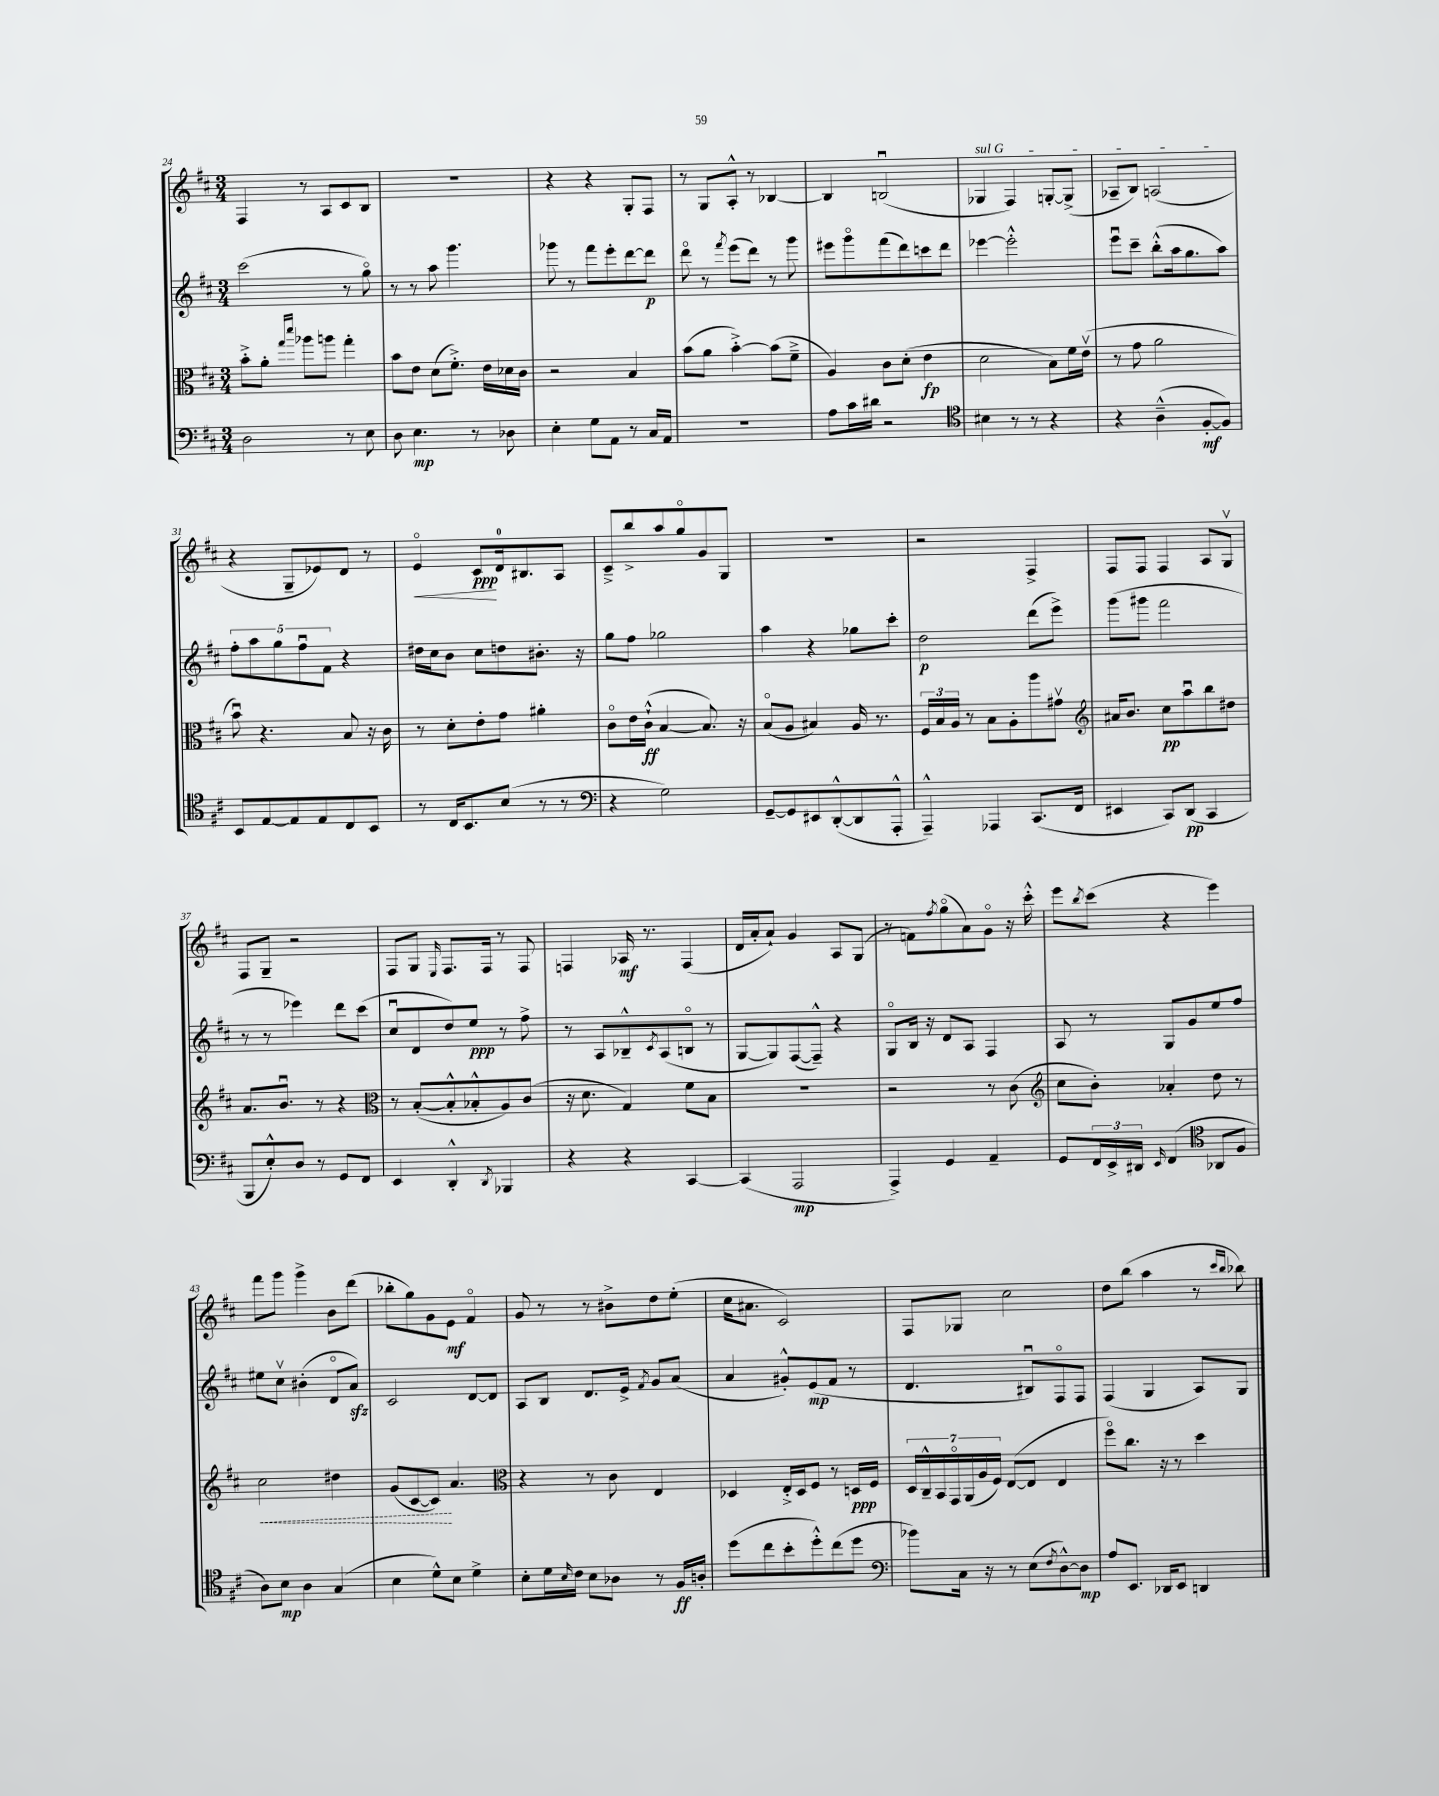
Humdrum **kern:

**kern	**kern	**kern	**kern
*staff4	*staff3	*staff2	*staff1
*clefF4	*clefC3	*clefG2	*clefG2
*k[f#c#]	*k[f#c#]	*k[f#c#]	*k[f#c#]
*M3/4	*M3/4	*M3/4	*M3/4
2D	8b'^	(2ccc#	4F#
.	8a'	.	.
.	16qqgg	.	.
.	16qqddd	.	.
.	8aa-	.	8r
.	8aa	.	8A
8r	4gg'	8r	8c#
8E	.	8ggo)	8B
=	=	=	=
8D	8b	8r	2.r
4.E	8e	8r	.
.	(8d	8aa	.
.	8.f#'^)	4.ggg	.
8r	.	.	.
.	16e	.	.
8D-	16d-	.	.
.	16c#	.	.
=	=	=	=
4E'	2r	8ggg-	4r
.	.	8r	.
8G	.	8fff#	4r
8AA	.	8eee'	.
8r	4B	[8ddd	8G'
16C#	.	8ddd]	8F#
16AA	.	.	.
=	=	=	=
2.r	(8b	8dddo	8r
.	8a	8r	8G
.	.	8qfff#	.
.	[4b'^)	(8eee	8A'^^
.	.	8ddd)	8r
.	(8b]	8r	[4B-
.	8f#~^	8ggg	.
=	=	=	=
8A	4A)	8eee#	4B-]
16c#	.	8gggo	.
16d#	.	.	.
2r	8c#	(8fff#	(2Bu
.	(8d'	8ddd)	.
.	4e	8ccc	.
.	.	8ddd	.
=	=	=	=
*clefC4	*	*	*
4B#	2d	[4eee-	4G-
8r	.	2eee-'^^]	4F#)
8r	.	.	.
4r	8B)	.	[8G'
.	16f#	.	(8G^]
.	(16ev	.	.
=	=	=	=
4r	8r	8eeeu	8A-~
.	8g	8ccc#~	8B)
(4A~^^	2a	(8bb'^^	(2A
.	.	16aa	.
.	.	8.gg	.
[8F#'	.	.	.
8F#])	.	8aa)	.
=	=	=	=
8BB	8bu)	10ff#'	4r
.	.	10aa	.
[8E	4.r	.	.
.	.	10gg	.
8E]	.	.	8G~
.	.	10ff#u	.
8E	.	.	8e-)
.	.	10f#	.
8C#	8B	4r	8d
8BB	16r	.	8r
.	16c#	.	.
=	=	=	=
8r	8r	16dd#	4eo
.	.	16cc#	.
16C#	8d'	8b	.
8.BB	.	.	.
.	8e'	8cc#	8c#
(8B	8g	8dd	16d
.	.	.	8.B#
8r	4a#'	8.b#'	.
8r	.	.	8A
.	.	16r	.
=	=	=	=
*clefF4	*	*	*
4r	8c#o	8gg	8c#~^
.	16e	8ff#	8bb^
.	(16c#`^^	.	.
2G)	[4B	2gg-	8aa
.	.	.	8ggo
.	8.B])	.	8g
.	.	.	8G
.	16r	.	.
=	=	=	=
[8GG~	(8Bo	4aa	2.r
8GG]	8A	.	.
8EE#	4B#)	4r	.
([8DD'^^	.	.	.
8DD]	16A	8gg-	.
.	8.r	.	.
8AAA'^^	.	8ccc#'	.
=	=	=	=
4AAA~^^)	24F#	2dd	2r
.	24B	.	.
.	24A	.	.
.	8r	.	.
4AAA-	8B	.	.
.	8A'	.	.
(8.CC#	8aa	(8ddd	4F#^
.	8g#v	8eee^)	.
16FF#	.	.	.
=	=	=	=
*	*clefG2	*	*
4EE#	16a#	(8ggg	8F#
.	8.b	.	.
.	.	8ggg#	8F#
8CC#)	8cc#	2fff#	4F#
(8DD	8aau	.	.
4CC#	8bb	.	8A
.	8dd#	.	8Gv
=	=	=	=
8BBB	8.a	8r	8F#
8E'^^)	.	8r	8G~
.	8.bu	.	.
8D	.	4eee-)	2r
8r	8r	.	.
8GG	4r	8ddd	.
8FF#	.	(8ccc#	.
=	=	=	=
*	*clefC3	*	*
4EE	8r	8cc#u	8F#
.	([8B'	8d	8G
.	.	.	16qqE
4DD'^^	8B'^^]	8dd)	8.F#
.	8B-'^^	8ee	.
.	.	.	16F#
8qDD	.	.	.
4BBB-	8A)	8r	8r
.	(8c#	8ff#^	8F#
=	=	=	=
4r	16r	8r	4F
.	8.d	.	.
.	.	8A	.
4r	4G)	8B-~^^	16A-
.	.	.	8.r
.	.	8qc#	.
.	.	(8A	.
[4CC#	8f#	8Bo	(4F
.	8B	8r	.
=	=	=	=
(4CC#]	2.r	[8G	16d
.	.	.	16a'
.	.	8G])	8a`)
2AAA	.	([8F#	4g
.	.	8F#~^^])	.
.	.	4r	8A
.	.	.	(8G
=	=	=	=
4AAA^)	2r	8Go	8r
.	.	16B	8f)
.	.	16r	.
.	.	.	8qff#
4GG	.	8d	(8ggo
.	.	8A	8a)
4AA~	8r	4F#	8go
.	(8c#	.	16r
.	.	.	16ccc#'^^
=	=	=	=
*	*clefG2	*	*
8GG	8cc#	8A	8eee
.	.	.	8qbb
24FF#	8b')	8r	(8ccc#
24EE^	.	.	.
24DD#	.	.	.
16qqEE	.	.	.
(4FF#	4a-'	8G	4r
.	.	8g	.
*clefC4	*	*	*
8AA-	8dd	8ee	4eee)
8F#	8r	8ff#	.
=	=	=	=
8A)	2cc#	8ee#	8fff#
8B	.	8cc#v	8ggg
4A	.	(4b#'	4ggg^
(4G	4dd#	8do	8b
.	.	8a)	(8ddd
=	=	=	=
4B	(8g	2c#	8bb-'
.	[8c#	.	8gg)
8d^^)	8c#])	.	8g
8B	4.a	.	8e
4d^	.	[8d	4f#o
.	.	8d]	.
=	=	=	=
*	*clefC3	*	*
8B'	4r	8A	8g
16d	.	8B	8r
16qqB	.	.	.
16c#	.	.	.
8B	8r	8.d	8r
8A-	8c#	.	8b#^
.	.	16e^	.
.	.	8qf#	.
8r	4E	8g	8dd
16F#	.	(8a	(8ee'
16A'	.	.	.
=	=	=	=
(8dd	4D-	4a	16cc#
.	.	.	8.a#
8cc#	.	.	.
8b'	16E'^	8g#'^^)	2c#)
.	16D-	.	.
8dd'^^)	8F#	(8e	.
(8cc#	8r	8f#	.
8dd	16D	8r	.
.	16F#	.	.
=	=	=	=
*clefF4	*	*	*
8b-)	28D	4.d	8F#
.	28C#~^^	.	.
.	28BB	.	.
.	28GGo	.	.
16C#	.	.	8G-
.	(28AA	.	.
.	28A	.	.
16r	.	.	.
.	28F#)	.	.
8r	([8E	.	2cc#
(8E	8E]	8B#u)	.
8qF#	.	.	.
[8D^^)	4E	8F#o	.
8D]	.	8F#	.
=	=	=	=
8A	8ff#o)	(4F#	8dd
8.EE	8.cc#	.	(8bb
.	.	4G	4aa
16DD-	16r	.	.
8EE	8r	.	.
4DD	4dd	8A)	8r
.	.	.	16qqccc#
.	.	.	16qqbb
.	.	8G	8bb-)
==	==	==	==
*-	*-	*-	*-
